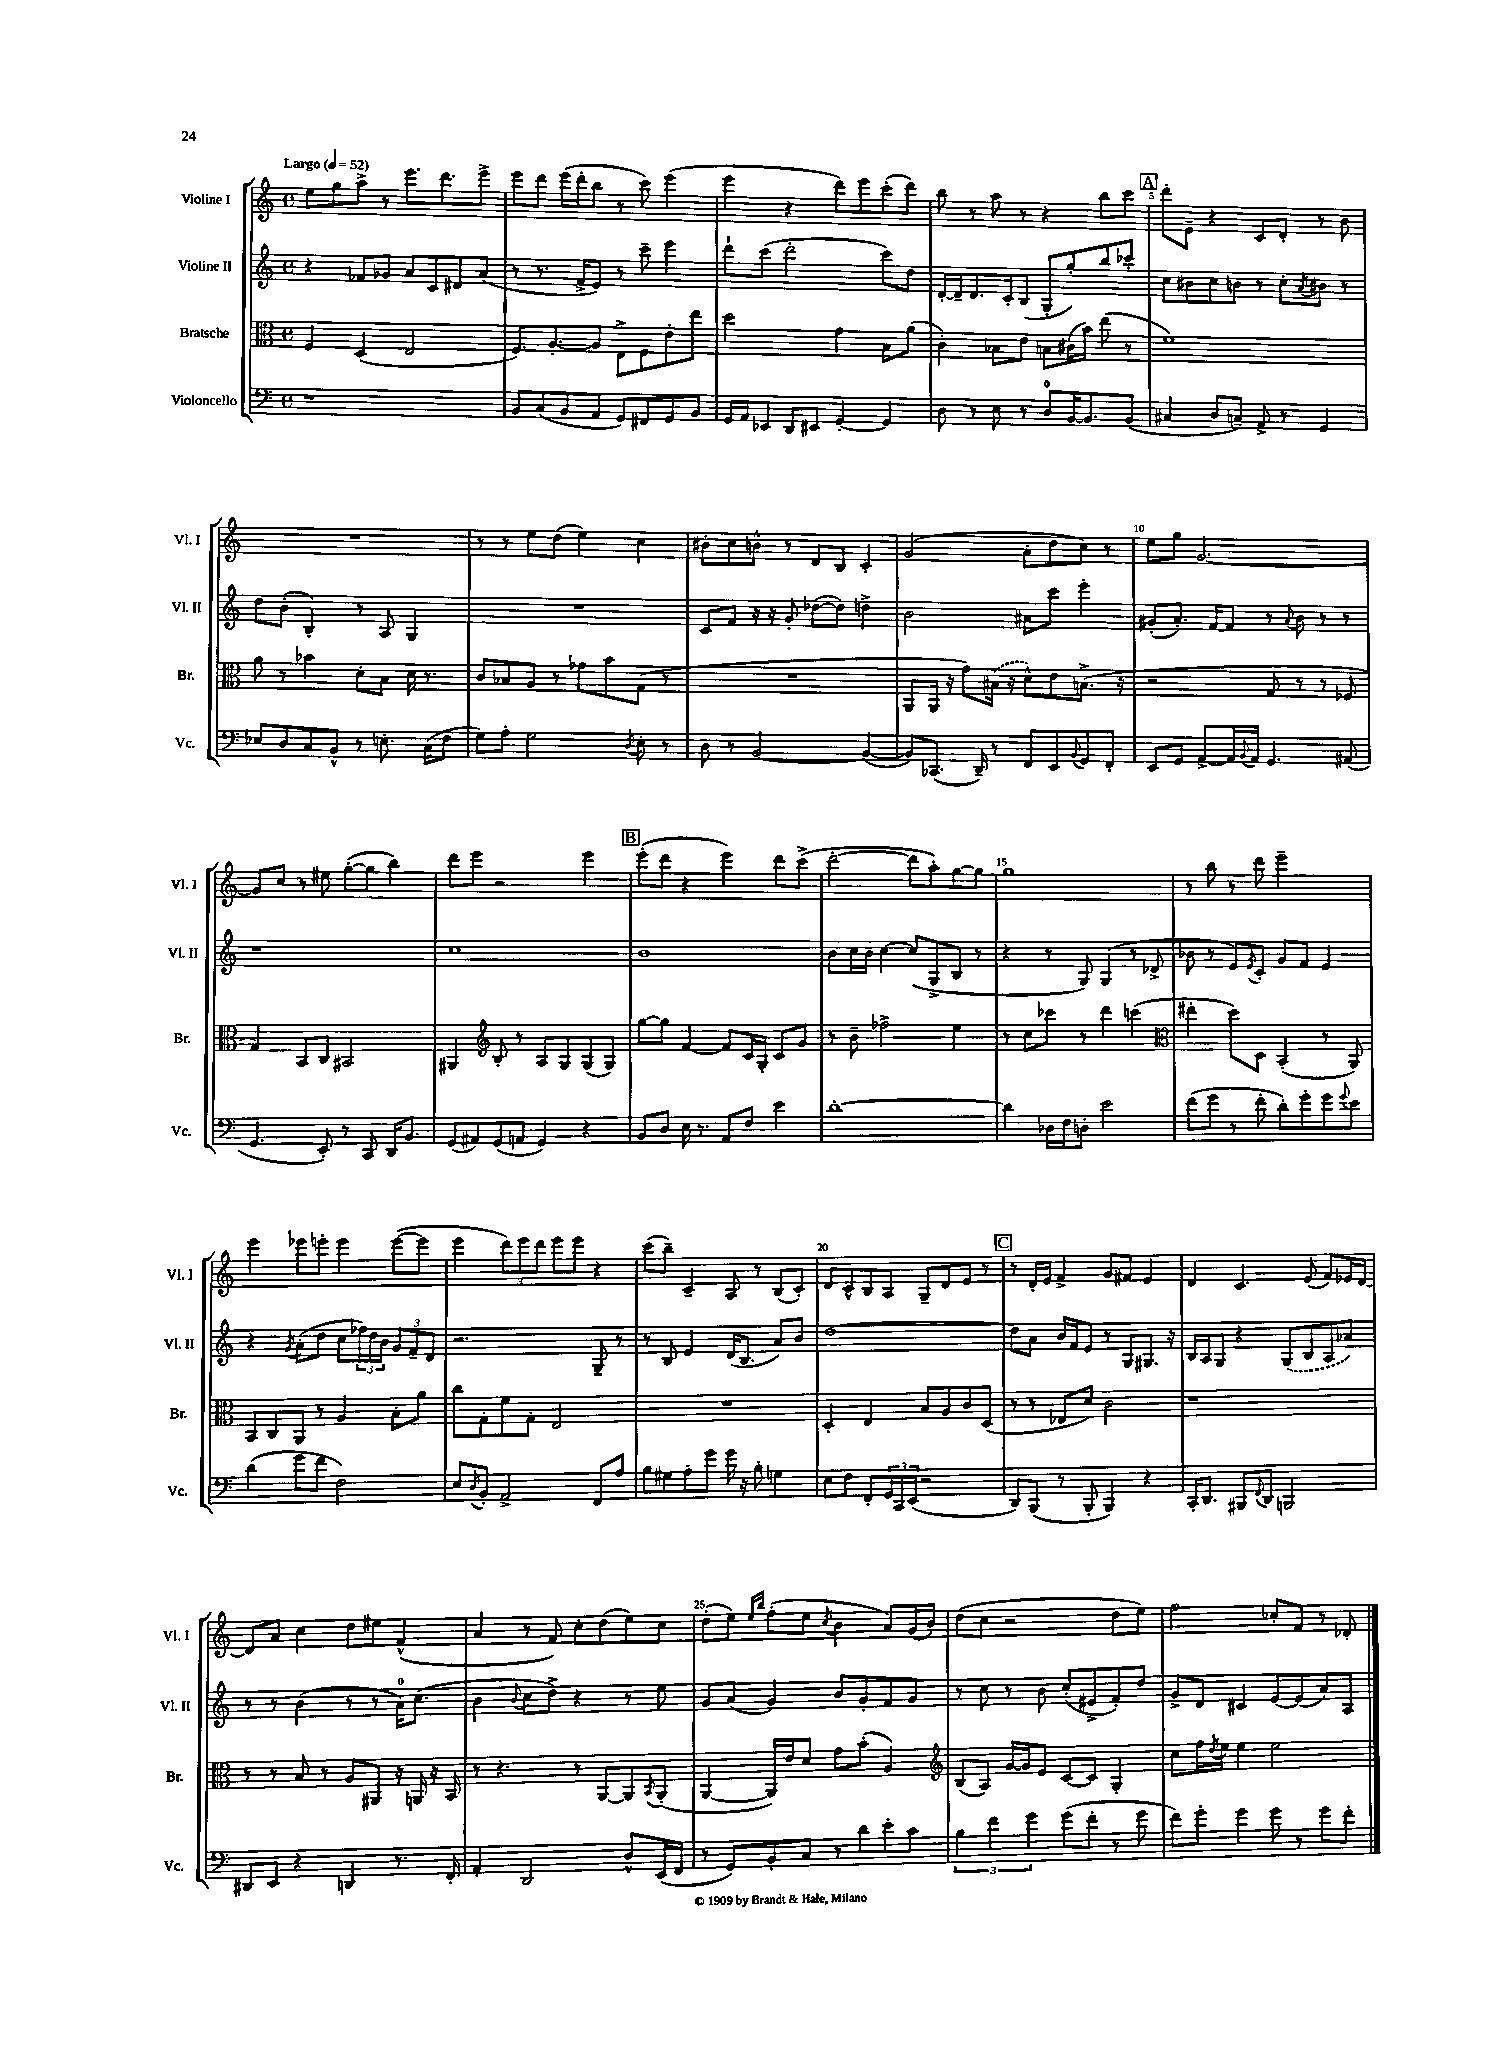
<<
\new StaffGroup <<
\new Staff = "s0" \with { instrumentName = "Violine I" shortInstrumentName = "Vl. I" } {
    \clef treble \key c \major \defaultTimeSignature \time 4/4 \tempo "Largo" 4 = 52
    e''8 g''8 a''8-> r8 e'''8. d'''8. e'''8-> |
    e'''8 d'''8 e'''16( d'''16-. b''8 r8 c'''8) e'''4( |
    e'''4 r4 d'''8) e'''8 c'''8-.( d'''8) |
    b''8 r8 a''8 r8 r4 b''8 c'''8 |
    \mark \markup { \box "A" } d'''8-. e'8-- r4 c'8 d'8-. r8 b'8 |
    R1 |
    r8 r8 e''8 d''8( e''4) c''4 |
    bis'8-. c''8 b'8-^ r8 d'8 b8 c'4-. |
    g'2( a'8-. d''8 c''8) r8 |
    e''8 g''8 g'2.~ |
    g'8 c''8 r8 eis''8 g''8~-.( g''8 b''4) |
    d'''8 e'''8 r2 e'''4 |
    \mark \markup { \box "B" } e'''8-.( d'''8 r4 e'''4) d'''8 c'''8->( |
    d'''2~-. d'''8 a''8-.) g''8~ g''8 |
    g''1 |
    r8 b''8 r8 d'''8 e'''2-- |
    e'''4 ees'''8 e'''8-. e'''4 e'''8~( e'''8 |
    e'''4 \tuplet 3/2 { d'''8) e'''8 d'''8 } e'''8 e'''8 r4 |
    c'''8( b''8--) c'4-- a8 r8 b8( c'8-.) |
    d'8 c'8-^ b8 a8 g8-- d'8 e'8 r8 |
    \mark \markup { \box "C" } r8 d'16-. e'16 f'4-> g'8 fis'8 e'4 |
    d'4 c'4. e'8( f'8) ees'16 d'16~ |
    d'8 a'8 c''4 d''8 eis''8 f'4-^( |
    a'4 r8 f'8) c''8-. d''8( e''8) c''8 |
    d''8-.( e''8) \grace { e''16 b''16 } f''8-.( e''8 \acciaccatura { c''8 } b'4 a'8) g'16( b'16) |
    d''8( c''8 r2 d''8 e''8) |
    f''2 ces''8-. f'8 r8 des'8-. \bar "|." |
}
\new Staff = "s1" \with { instrumentName = "Violine II" shortInstrumentName = "Vl. II" } {
    \clef treble \key c \major \defaultTimeSignature \time 4/4
    r4 fes'8 ges'8 a'8 c'8 dis'8 a'8( |
    r8 r8. f'16-> e'8) r8 c'''8-- e'''4 |
    d'''8-! c'''8( d'''2-. c'''8) d''8 |
    d'16~-. d'16-- d'8. c'16-. b8( g8-. g''8-.) b''8 ces'''8-. |
    \mark \markup { \box "A" } c''8 bis'8 c''8 b'8 r8 c''8-. \acciaccatura { a'8 } bis'8 r8 |
    d''8 b'8-.( b4-.) r8 a8 g4 |
    R1 |
    c'8 f'8 r16 r16 g'8-. des''8~( des''8) d''4-> |
    b'2 ais'8 c'''8 e'''4-. |
    gis'8-.( a'8.-.) f'16~ f'8 r8 \appoggiatura { a'8 } b'8 r8 r8 |
    r1 |
    c''1 |
    \mark \markup { \box "B" } b'1 |
    b'8 c''16 b'16 c''4~ c''8( g8-> b8 r8 |
    r4 r8 g8) g4( r8 des'8-> |
    bes'8 r8 e'8) \acciaccatura { e'8 } c'8-. g'8 f'8 e'4 |
    r4 \acciaccatura { g'8 } a'8-.( d''8 c''8 \tuplet 3/2 { fes''16) d''16 b'16 } \tuplet 3/2 { g'8 f'8-- d'8 } |
    r2. g8-- r8 |
    r8 b8 e'4 d'16( b8. a'8) b'8 |
    d''1~ |
    \mark \markup { \box "C" } d''8 a'8 b'16 f'16 e'8 r8 g8 gis8. r16 |
    b16 a16 g8 r4 \once \slurDashed g8( b8 a8 aes'8) |
    r8 r8 b'4( r8 r8 a'16-0) c''8.( |
    b'4 \appoggiatura { b'8 } c''8 d''8->) r4 r8 e''8 |
    g'8 a'8( g'4) b'8 g'8-. f'8 g'8 |
    r8 c''8 r8 b'8 c''8-.( eis'8-> f'8-.) d''8 |
    g'8-> d'8 cis'4 e'8~ e'8( a'8) a8 \bar "|." |
}
\new Staff = "s2" \with { instrumentName = "Bratsche" shortInstrumentName = "Br." } {
    \clef alto \key c \major \defaultTimeSignature \time 4/4
    f4 d4( e2 |
    f8.) a8.~-. a8 e8-> f8 e'8-. e''8 |
    d''2 g'4 b8 a'8( |
    c'4-.) bes8 e'8 b8 cis'16( b'16) e''8( r8 |
    \mark \markup { \box "A" } f'1) |
    a'8 r8 bes'4 d'8-. b8 d'16 r8. |
    c'8 bes8 a8 r8 ges'8 b'8 g8( r8 |
    R1 |
    a,8 a,16 r16 g'8) \once \slurDashed bis16( r16 d'8-^) e'8 b8.->( r16 |
    r2 g8 r8 r8 fes8 |
    g4) b,8 c8 bis,2 |
    ais,4 \clef treble b8-. r8 a8 g8 g8( g8) |
    \mark \markup { \box "B" } g''8~ g''8 f'4~ f'8 c'16 g16-. c'8 g'8 |
    r8 b'8-- fes''2-> e''4 |
    r8 c''8 ces'''8 r8 d'''4 c'''4( |
    \clef alto eis''4-. d''8) d8 b,4-.( r8 a,8) |
    b,8 c8 a,8 r8 a4 b8-. a'8 |
    c''8 g8-. f'8 g8-. e2 |
    R1 |
    d4-. e4 b8 a8 c'8 d8( |
    \mark \markup { \box "C" } r8 r8 ees8 d'8) c'2 |
    r1 |
    r8 r8 b8 r8 a8 ais,8 r16 a,16 r16 b,16 |
    r8 r4. r8 a,8~ a,8 \acciaccatura { b,8 } a,8-.( |
    a,4~ a,16) e'16 d'8 g'8 b'8-.( a4) |
    \clef treble b8( a8) g'16~ g'16 e'8 c'8~ c'8 g4-. |
    c''8 f''16 \acciaccatura { d''8 } e''16 e''4 e''2 \bar "|." |
}
\new Staff = "s3" \with { instrumentName = "Violoncello" shortInstrumentName = "Vc." } {
    \clef bass \key c \major \defaultTimeSignature \time 4/4
    r1 |
    b,8 c8( b,8 a,8 g,8) fis,8 g,8 b,8 |
    g,16 a,16 ees,8 d,8 eis,8 g,4~-. g,4 |
    d8 r8 e8 r8 d8-0 b,16~ b,8. b,8( |
    \mark \markup { \box "A" } cis4 d8 c8--) a,8-> r8 g,4 |
    ees8 d8 c8 b,8-^ r8 e8.-. c16( f8 |
    g8) a8-. g2 \acciaccatura { d8 } e8-. r8 |
    d8 r8 b,2~ b,4~( |
    b,8) ces,8.( d,16--) r8 f,8 e,8 \appoggiatura { b,8 } g,8 f,8-. |
    e,8 g,8 a,8~-> a,16 \appoggiatura { b,8 } a,16 g,4. ais,8( |
    g,4. e,8-.) r8 c,8 d,16 b,8. |
    g,8( ais,8) g,8( a,8 g,4) r4 |
    \mark \markup { \box "B" } b,8 d8 e16 r8. a,8 f8 e'4 |
    d'1~-. |
    d'4 des16 f16 d8-. e'2 |
    f'8( g'8 r8 f'8-. d'8-.) g'8-. g'8 \appoggiatura { g'8 } e'8 |
    d'4( g'8 f'8 f2) |
    e8 \acciaccatura { d8 } b,8-. a,2-> f,8 a8 |
    b8 gis8 a8-. g'8 g'16 r16 b8-. g4 |
    e8 f8 f,8-. \tuplet 3/2 { g,16 c,16 e,16( } r2 |
    \mark \markup { \box "C" } d,8) b,,8( r8 b,,8-. b,,4) r4 |
    c,16-. d,8. bis,,8 \appoggiatura { f,8 } d,8 b,,2 |
    dis,8 e,8 r4 d,4 r8. f,16-. |
    a,4-. d,2 d8-^ e,16( f,16 |
    r8 g,8) b,8-. c8 r8 d'8 e'8-. c'8 |
    \tuplet 3/2 { b4 f'4 g'4 } g'8( f'8-. r8 g'8 |
    f'8) g'8-. g'4 g'8 r8 g'8 f'8-. \bar "|." |
}
>>
>>
\layout { \context { \Score \override BarNumber.break-visibility = ##(#f #t #t) barNumberVisibility = #(every-nth-bar-number-visible 5) } }
